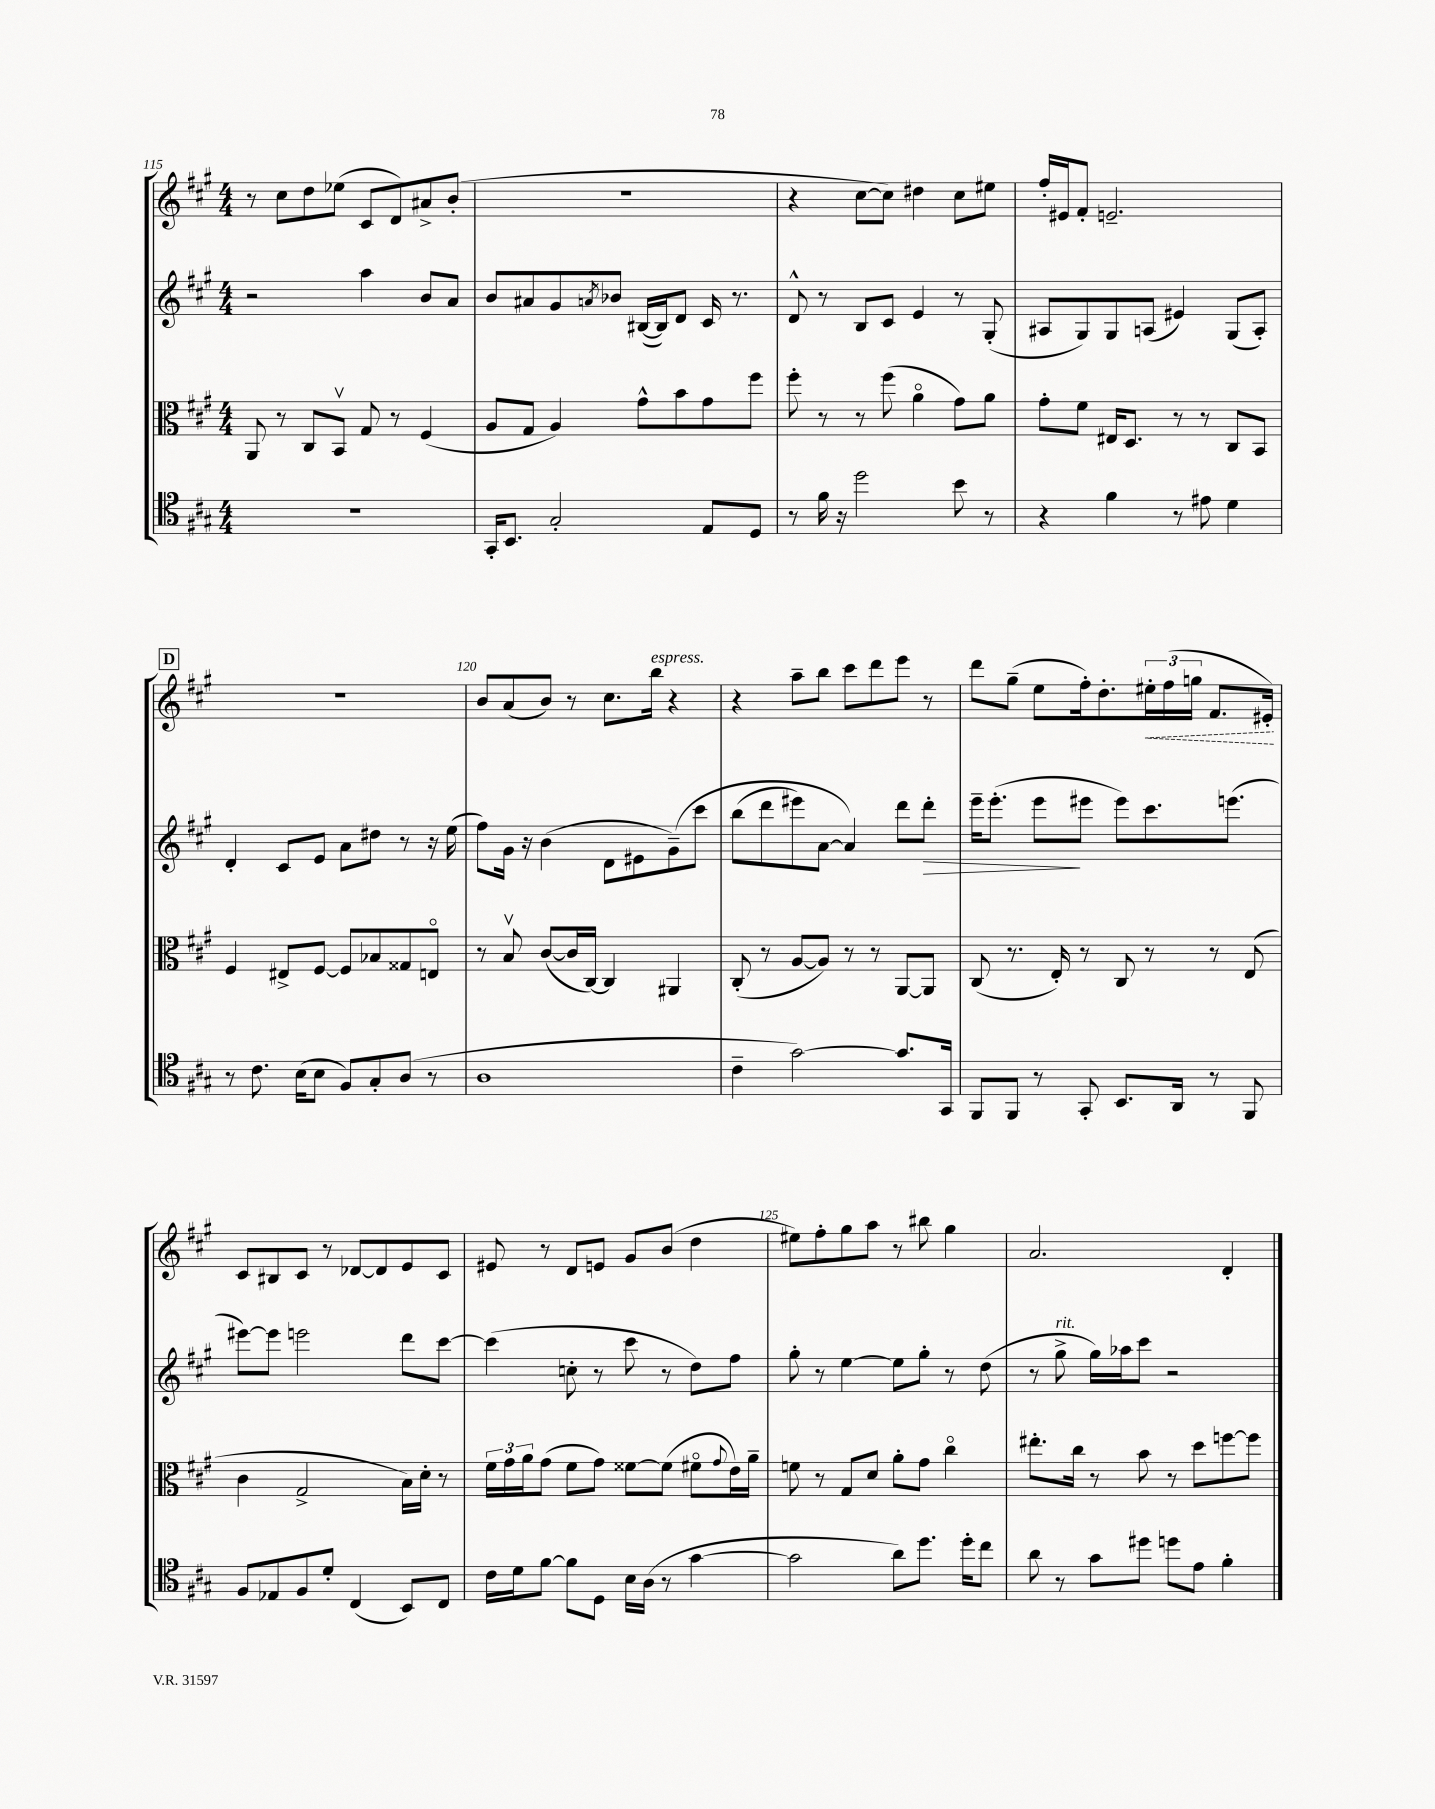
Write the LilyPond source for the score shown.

<<
\new StaffGroup <<
\new Staff = "s0" {
    \clef treble \key a \major \numericTimeSignature \time 4/4
    r8 cis''8 d''8 ees''8( cis'8 d'8) ais'8-> b'8-.( |
    R1 |
    r4 cis''8~ cis''8) dis''4 cis''8 eis''8 |
    fis''16-. eis'16 fis'8-. e'2.-- |
    \mark \markup { \box "D" } R1 |
    b'8 a'8( b'8) r8 cis''8. b''16^\markup { \italic "espress." } r4 |
    r4 a''8-- b''8 cis'''8 d'''8 e'''8 r8 |
    d'''8 gis''8--( e''8 fis''16-.) d''8.-. \tuplet 3/2 { \once \override Hairpin.style = #'dashed-line eis''16-.\< fis''16( g''16 } fis'8. eis'16-.\!) |
    cis'8 bis8 cis'8 r8 des'8~ des'8 e'8 cis'8 |
    eis'8 r8 d'8 e'8 gis'8 b'8( d''4 |
    eis''8) fis''8-. gis''8 a''8 r8 bis''8 gis''4 |
    a'2. d'4-. \bar "|." |
}
\new Staff = "s1" {
    \clef treble \key a \major \numericTimeSignature \time 4/4
    r2 a''4 b'8 a'8 |
    b'8 ais'8 gis'8 \acciaccatura { a'8 } bes'8 bis16~( bis16) d'8 cis'16 r8. |
    d'8-^ r8 b8 cis'8 e'4 r8 gis8-.( |
    ais8 gis8) gis8 a8( eis'4) gis8( a8-.) |
    \mark \markup { \box "D" } d'4-. cis'8 e'8 a'8 dis''8 r8 r16 e''16( |
    fis''8) gis'16 r16 b'4( d'8 eis'8 gis'8--)\( cis'''8 |
    b''8( d'''8 eis'''8) a'8~ a'4\) d'''8 d'''8-.\> |
    e'''16-- e'''8.-.( e'''8\! eis'''8 eis'''8) cis'''8. e'''8.( |
    eis'''8~) eis'''8 e'''2 d'''8 cis'''8~ |
    cis'''4( c''8-. r8 cis'''8 r8 d''8) fis''8 |
    gis''8-. r8 e''4~ e''8 gis''8-. r8 d''8( |
    r8 gis''8->^\markup { \italic "rit." } gis''16) aes''16 cis'''8 r2 \bar "|." |
}
\new Staff = "s2" {
    \clef alto \key a \major \numericTimeSignature \time 4/4
    a,8 r8 cis8 b,8\upbow gis8 r8 fis4( |
    a8 gis8 a4) gis'8-^ b'8 gis'8 fis''8 |
    fis''8-. r8 r8 fis''8( a'4\flageolet gis'8) a'8 |
    gis'8-. fis'8 eis16 d8. r8 r8 cis8 b,8 |
    \mark \markup { \box "D" } fis4 eis8-> fis8~ fis8 bes8 gisis8 e8\flageolet |
    r8 b8\upbow cis'8~( cis'16 cis16~) cis4 ais,4 |
    cis8-.( r8 a8~ a8) r8 r8 a,8~ a,8 |
    cis8( r8. e16-.) r8 cis8 r8 r8 e8( |
    cis'4 gis2-> b16) d'16-. r8 |
    \tuplet 3/2 { fis'16 gis'16 a'16 } gis'8( fis'8 gis'8) fisis'8~ fisis'8( fis'8\flageolet \appoggiatura { gis'8 } e'16) a'16-- |
    f'8 r8 gis8 d'8 a'8-. gis'8 cis''4\flageolet |
    eis''8.-. cis''16 r8 b'8 r8 d''8 f''8~ f''8 \bar "|." |
}
\new Staff = "s3" {
    \clef tenor \key a \major \numericTimeSignature \time 4/4
    r1 |
    gis,16-. b,8. gis2-. e8 d8 |
    r8 fis'16 r16 d''2 b'8 r8 |
    r4 fis'4 r8 eis'8 d'4 |
    \mark \markup { \box "D" } r8 cis'8. b16( b8 fis8) gis8-. a8( r8 |
    a1 |
    cis'4-- gis'2~) gis'8. gis,16 |
    fis,8 fis,8 r8 gis,8-. b,8. a,16 r8 fis,8 |
    fis8 ees8 fis8 d'8-. cis4( b,8) cis8 |
    cis'16 d'16 fis'8~ fis'8 d8 b16 a16( r8 gis'4~ |
    gis'2 a'8) d''8. d''16-. cis''8 |
    a'8 r8 gis'8 dis''8 d''8 e'8 fis'4-. \bar "|." |
}
>>
>>
\layout { \context { \Score currentBarNumber = #115 \override BarNumber.break-visibility = ##(#f #t #t) barNumberVisibility = #(every-nth-bar-number-visible 5) } }
